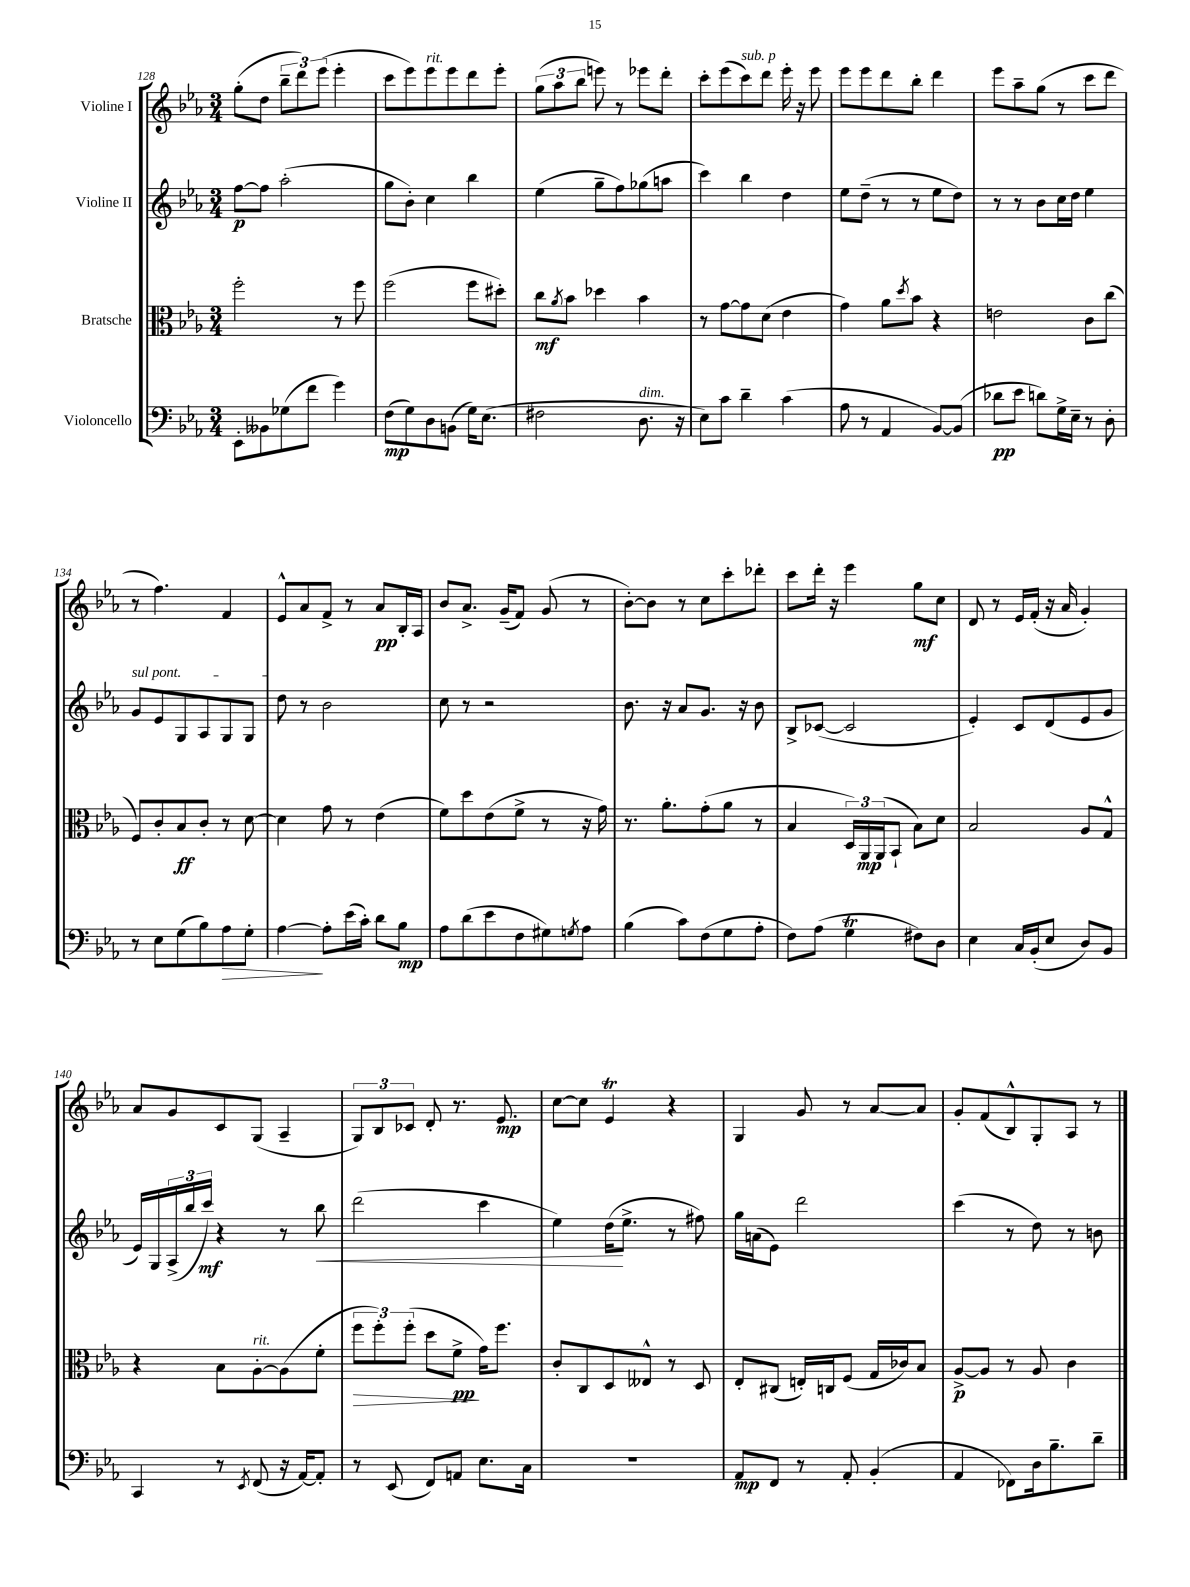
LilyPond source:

<<
\new StaffGroup <<
\new Staff = "s0" \with { instrumentName = "Violine I" } {
    \clef treble \key ees \major \numericTimeSignature \time 3/4
    g''8-.( d''8 \tuplet 3/2 { bes''8-- d'''8) ees'''8( } ees'''4-. |
    c'''8 ees'''8) ees'''8^\markup { \italic "rit." } ees'''8 d'''8 ees'''8-. |
    \tuplet 3/2 { g''8( aes''8 bes''8 } e'''8) r8 ees'''8 d'''8-. |
    c'''8-. ees'''8( c'''8^\markup { \italic "sub. p" }) d'''8 ees'''16-. r16 ees'''8 |
    ees'''8 ees'''8 d'''8 bes''8-. d'''4 |
    ees'''8 aes''8-- g''8( r8 c'''8 d'''8 |
    r8 f''4.) f'4 |
    ees'8-^ aes'8 f'8-> r8 aes'8\pp bes16-. aes16 |
    bes'8 aes'8.-> g'16--( f'8) g'8( r8 |
    bes'8~-.) bes'8 r8 c''8 c'''8-. des'''8-. |
    c'''8 d'''16-. r16 ees'''4 g''8\mf c''8 |
    d'8 r8 ees'16 f'16-.( r16 aes'16 g'4-.) |
    aes'8 g'8 c'8 g8( aes4-- |
    \tuplet 3/2 { g8) bes8 ces'8 } d'8-. r8. ees'8.\mp |
    c''8~ c''8 ees'4\trill r4 |
    g4 g'8 r8 aes'8~ aes'8 |
    g'8-. f'8( bes8-^) g8-. aes8 r8 \bar "|." |
}
\new Staff = "s1" \with { instrumentName = "Violine II" } {
    \clef treble \key ees \major \numericTimeSignature \time 3/4
    f''8~\p f''8 aes''2-.( |
    g''8 bes'8-.) c''4 bes''4 |
    ees''4( g''8-- f''8) ges''8( a''8 |
    c'''4) bes''4 d''4 |
    ees''8 d''8--( r8 r8 ees''8 d''8) |
    r8 r8 bes'8 c''16 d''16 ees''4 |
    \once \override TextSpanner.bound-details.left.text = \markup { \italic "sul pont." } g'8\startTextSpan ees'8 g8 aes8 g8 g8 |
    d''8\stopTextSpan r8 bes'2 |
    c''8 r8 r2 |
    bes'8. r16 aes'8 g'8. r16 bes'8 |
    bes8-> ces'8~( ces'2 |
    ees'4-.) c'8 d'8( ees'8 g'8 |
    ees'16) g16 \tuplet 3/2 { aes16->( bes''16 c'''16\mf) } r4 r8 bes''8\< |
    d'''2( c'''4 |
    ees''4) d''16\!( ees''8.-> r8 fis''8) |
    g''16 a'16( ees'8) d'''2 |
    c'''4( r8 d''8) r8 b'8 \bar "|." |
}
\new Staff = "s2" \with { instrumentName = "Bratsche" } {
    \clef alto \key ees \major \numericTimeSignature \time 3/4
    f''2-. r8 f''8 |
    f''2( f''8 dis''8-.) |
    c''8\mf \acciaccatura { aes'8 } bes'8 des''4 bes'4 |
    r8 g'8~ g'8 d'8( ees'4 |
    g'4) aes'8 \acciaccatura { d''8 } bes'8 r4 |
    e'2 c'8 c''8( |
    f8) c'8-. bes8\ff c'8-. r8 d'8~ |
    d'4 g'8 r8 ees'4( |
    f'8) d''8 ees'8( f'8-> r8 r16 g'16) |
    r8. aes'8.-. g'8-.( aes'8 r8 |
    bes4 \tuplet 3/2 { d16) aes,16\mp aes,16( } bes,8-! bes8) d'8 |
    bes2 aes8 g8-^ |
    r4 bes8 aes8~-.^\markup { \italic "rit." } aes8( f'8-. |
    \tuplet 3/2 { f''8\> f''8-.) f''8-.( } d''8 f'8->\pp\! g'16) f''8. |
    c'8-. c8 d8 eeses8-^ r8 d8 |
    ees8-. cis8( e16-.) c16 f8( g16 ces'16) bes8 |
    aes8~->\p aes8 r8 aes8 c'4 \bar "|." |
}
\new Staff = "s3" \with { instrumentName = "Violoncello" } {
    \clef bass \key ees \major \numericTimeSignature \time 3/4
    ees,8-. beses,8 ges8( f'8 g'4) |
    f8\mp( g8) d8 b,8( g16) ees8.( |
    fis2 d8.^\markup { \italic "dim." } r16 |
    ees8) c'8 d'4-- c'4( |
    aes8 r8 aes,4 bes,8~) bes,8( |
    des'8\pp ees'8 d'8) g16-> ees16-- r8 d8-. |
    r8 ees8 g8( bes8) aes8\> g8-. |
    aes4~\! aes8-. ees'16( c'16-.) d'8 bes8\mp |
    aes8 d'8( ees'8 f8 gis8) \acciaccatura { g8 } aes8 |
    bes4( c'8) f8( g8 aes8-. |
    f8) aes8( g4\trill fis8) d8 |
    ees4 c16 bes,16-.( ees8 d8) bes,8 |
    c,4 r8 \acciaccatura { ees,8 } f,8( r16 aes,16~) aes,8-. |
    r8 ees,8( f,8) a,8 ees8. c16 |
    R2. |
    aes,8\mp f,8 r8 aes,8-. bes,4-.( |
    aes,4 fes,8) d16 bes8.-- d'8-- \bar "|." |
}
>>
>>
\layout { \context { \Score currentBarNumber = #128 } }
